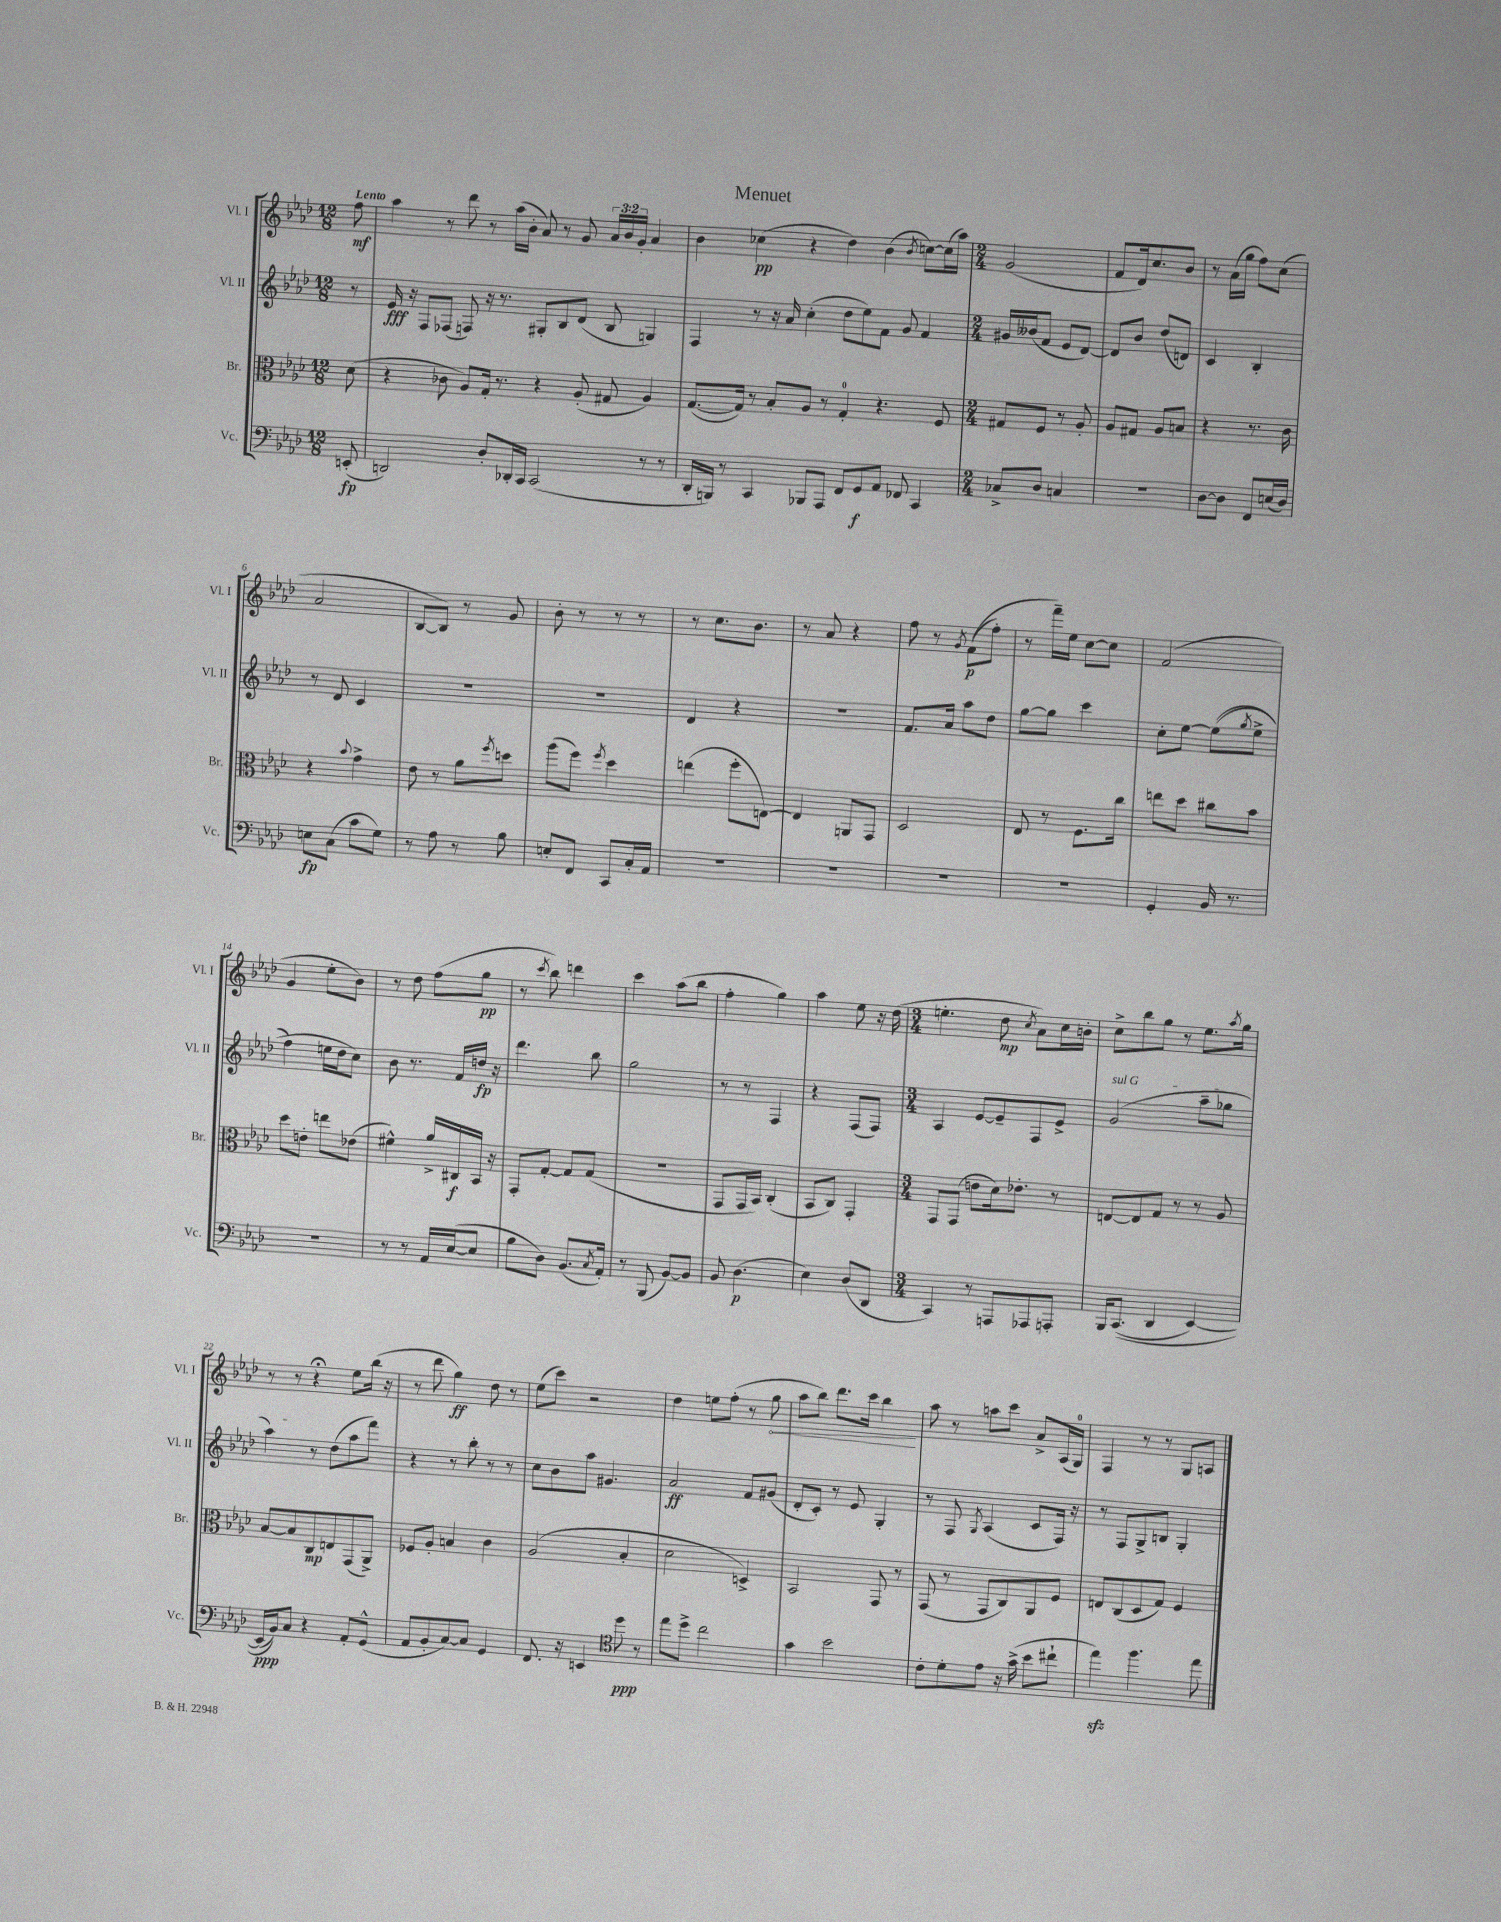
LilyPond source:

\header { title = "Menuet" }
<<
\new StaffGroup <<
\new Staff = "s0" \with { instrumentName = "Vl. I" shortInstrumentName = "Vl. I" } {
    \clef treble \key aes \major \numericTimeSignature \time 12/8 \override Staff.TupletNumber.text = #tuplet-number::calc-fraction-text \partial 8 \tempo "Lento"
    f''8\mf |
    aes''4 r8 des'''8 r8 aes''16( bes'16-. aes'8) r8 g'8 \tuplet 3/2 { aes'16 bes'16 g'16-. } aes'4 |
    bes'4 ces''4\pp( r4 des''4) bes'4( \acciaccatura { bes'8 } c''8~) c''16( aes''16) |
    \numericTimeSignature \time 2/4 g'2( |
    f'8 des'16) c''8. bes'8 |
    r8 aes'16( g''16 f''8) c''8( |
    aes'2 |
    bes8~ bes8) r8 g'8 |
    bes'8-. r8 r8 r8 |
    r8 c''8. bes'8. |
    r8 aes'8 r4 |
    f''8 r8 \acciaccatura { g'8 } f'8\p(\( f''8-.) |
    r8 f'''16--\) ees''16 c''8~ c''8 |
    f'2( |
    g'4 ees''8-. bes'8) |
    r8 des''8 f''8( g''8\pp |
    r8 \acciaccatura { c'''8 } bes''8) d'''4 |
    c'''4 aes''8( bes''8 |
    f''4-. g''4) |
    aes''4 ees''8 r16 des''16( |
    \numericTimeSignature \time 3/4 e''4.-. des''8\mp \acciaccatura { c''8 } aes'8) c''16 b'16-. |
    c''8-> bes''8 g''8 r8 ees''8. \acciaccatura { aes''8 } g''16 |
    r8 r8 r4\fermata ees''8 bes''16( r16 |
    r8 des'''8 g''4\ff) des''8 r8 |
    ees''8( c'''8) r2 |
    des''4 e''8 f''8-.( r8 \once \override Hairpin.circled-tip = ##t g''8\< |
    aes''8 bes''8) des'''8. c'''16 bes''4\! |
    aes''8 r8 a''8 c'''8 aes'8-> aes16( g16-0) |
    f4 r8 r8 g8 a8 \bar "|." |
}
\new Staff = "s1" \with { instrumentName = "Vl. II" shortInstrumentName = "Vl. II" } {
    \clef treble \key aes \major \numericTimeSignature \time 12/8 \partial 8
    r8 |
    ees'16\fff r16 f8 fes8( f8) r16 r8. gis8-. bes8 des'8( bes8 g4) |
    f4 r8 r16 aes'16 c''4-.( des''8 ees''8) f'8 g'8 f'4 |
    \numericTimeSignature \time 2/4 gis'16 beses'16( f'8 ees'8 des'8~) |
    des'8 bes'8 des''8( d'8) |
    c'4 bes4-. |
    r8 des'8 c'4 |
    r2 |
    R2 |
    des'4 r4 |
    R2 |
    f'8. aes'16 aes''8 des''8 |
    g''8~ g''8 c'''4 |
    c''8-. ees''8~ ees''8(\( \acciaccatura { g''8 } ees''8-> |
    f''4) e''16 des''16 c''8\) |
    bes'8 r8. f'16 d''16\fp r16 |
    des'''4. bes''8 |
    g''2 |
    r8 r8 f4 |
    r4 f8( f8) |
    \numericTimeSignature \time 3/4 aes4 ees'8~ ees'8-- f8 ees'8-> |
    \once \override TextSpanner.bound-details.left.text = \markup { \italic "sul G" } g'2\startTextSpan( aes''8-- ges''8 |
    aes''4\stopTextSpan) r8 des''8( aes''8 f'''8) |
    r4 r8 bes''8-. r8 r8 |
    c''8 bes'8 aes''8 gis'4. |
    aes'2\ff f'8 gis'8( |
    des'8-. c'8-.) r8 ees'8 g4-. |
    r8 f8 \acciaccatura { g8 } aes4( c'8 f16) r16 |
    r8 f8 g8-> b8 g4-. \bar "|." |
}
\new Staff = "s2" \with { instrumentName = "Br." shortInstrumentName = "Br." } {
    \clef alto \key aes \major \numericTimeSignature \time 12/8 \partial 8
    des'8( |
    r4 ces'8 aes8) g16-. r8. r4 aes8-.( gis8 aes4) |
    g8.~( g16) r8 bes8-. aes8 r8 g4-0-. r4. f8 |
    \numericTimeSignature \time 2/4 gis8 f8 r8 aes8-. |
    aes8 gis8 aes8 b8 |
    r4 r8. c'16 |
    r4 \appoggiatura { bes'8 } g'4-> |
    ees'8 r8 aes'8 \acciaccatura { f''8 } d''8 |
    aes''8( f''8) \acciaccatura { f''8 } des''4 |
    e''4( f''8-. e8~) |
    e4 a,8 g,8 |
    des2 |
    ees8 r8 f8. c''16 |
    e''8 des''8 cis''8 bes'8 |
    des''8 e'8-. e''8 ees'8( |
    fis'4-^) aes'16-> cis16\f bes,16 r16 |
    g,8-. g8~-. g8 g8( |
    R2 |
    g,8 g,16 bes,16) c4-.( |
    bes,8 c8) g,4-. |
    \numericTimeSignature \time 3/4 g,8 g,8( e'8 des'16) ees'8.-. r8 |
    e8~ e8 g8 r8 r8 aes8 |
    bes8~ bes8 c8\mp e8 g,8( aes,8->) |
    fes8 aes8-. b4 c'4 |
    aes2( bes4-. |
    des'2 d4->) |
    bes,2 g,8 r8 |
    g,8( r8 g,8 c8) aes,8 f8 |
    e8 c8( des8 g8) f4 \bar "|." |
}
\new Staff = "s3" \with { instrumentName = "Vc." shortInstrumentName = "Vc." } {
    \clef bass \key aes \major \numericTimeSignature \time 12/8 \partial 8
    e,8-.\fp( |
    d,2) des8-. des,16-. c,16 c,2( r8 r8 |
    des,16-. b,,16) r8 c,4 bes,,8 aes,,8 f,8 g,8\f aes,8 fes,8 c,4 |
    \numericTimeSignature \time 2/4 ces8-> des8 c4 |
    R2 |
    des8~ des8 f,8 e16( des16) |
    e8\fp c8( c'8 g8) |
    r8 aes8 r8 bes8 |
    e8-. f,8 c,8 c16-. aes,16 |
    R2 |
    R2 |
    R2 |
    R2 |
    g,4-. bes,16 r8. |
    R2 |
    r8 r8 aes,16 ees16~( ees8 |
    bes8 des8) bes,8.( \acciaccatura { c8 } aes,16-.) |
    r8 bes,,8( bes,8~) bes,8 |
    bes,8 des4.\p( |
    ees4) des8( des,8 |
    \numericTimeSignature \time 3/4 c,4) r8 a,,8 aes,,8 a,,8-. |
    bes,,16 c,8.(\( des,4 ees,4~) |
    ees,16\ppp( bes,16)\) c8 r4 aes,8-. g,8-^( |
    aes,8 bes,8-. c8~) c8 g,4 |
    f,8. r16 e,4 \clef tenor des''8\ppp r8 |
    ees''8 des''8-> c''2 |
    g'4 bes'2 |
    c'8-. des'8-. ees'8 r16 g'16->( bes'8 cis''8-! |
    ees''4\sfz) f''4. ees''8 \bar "|." |
}
>>
>>
